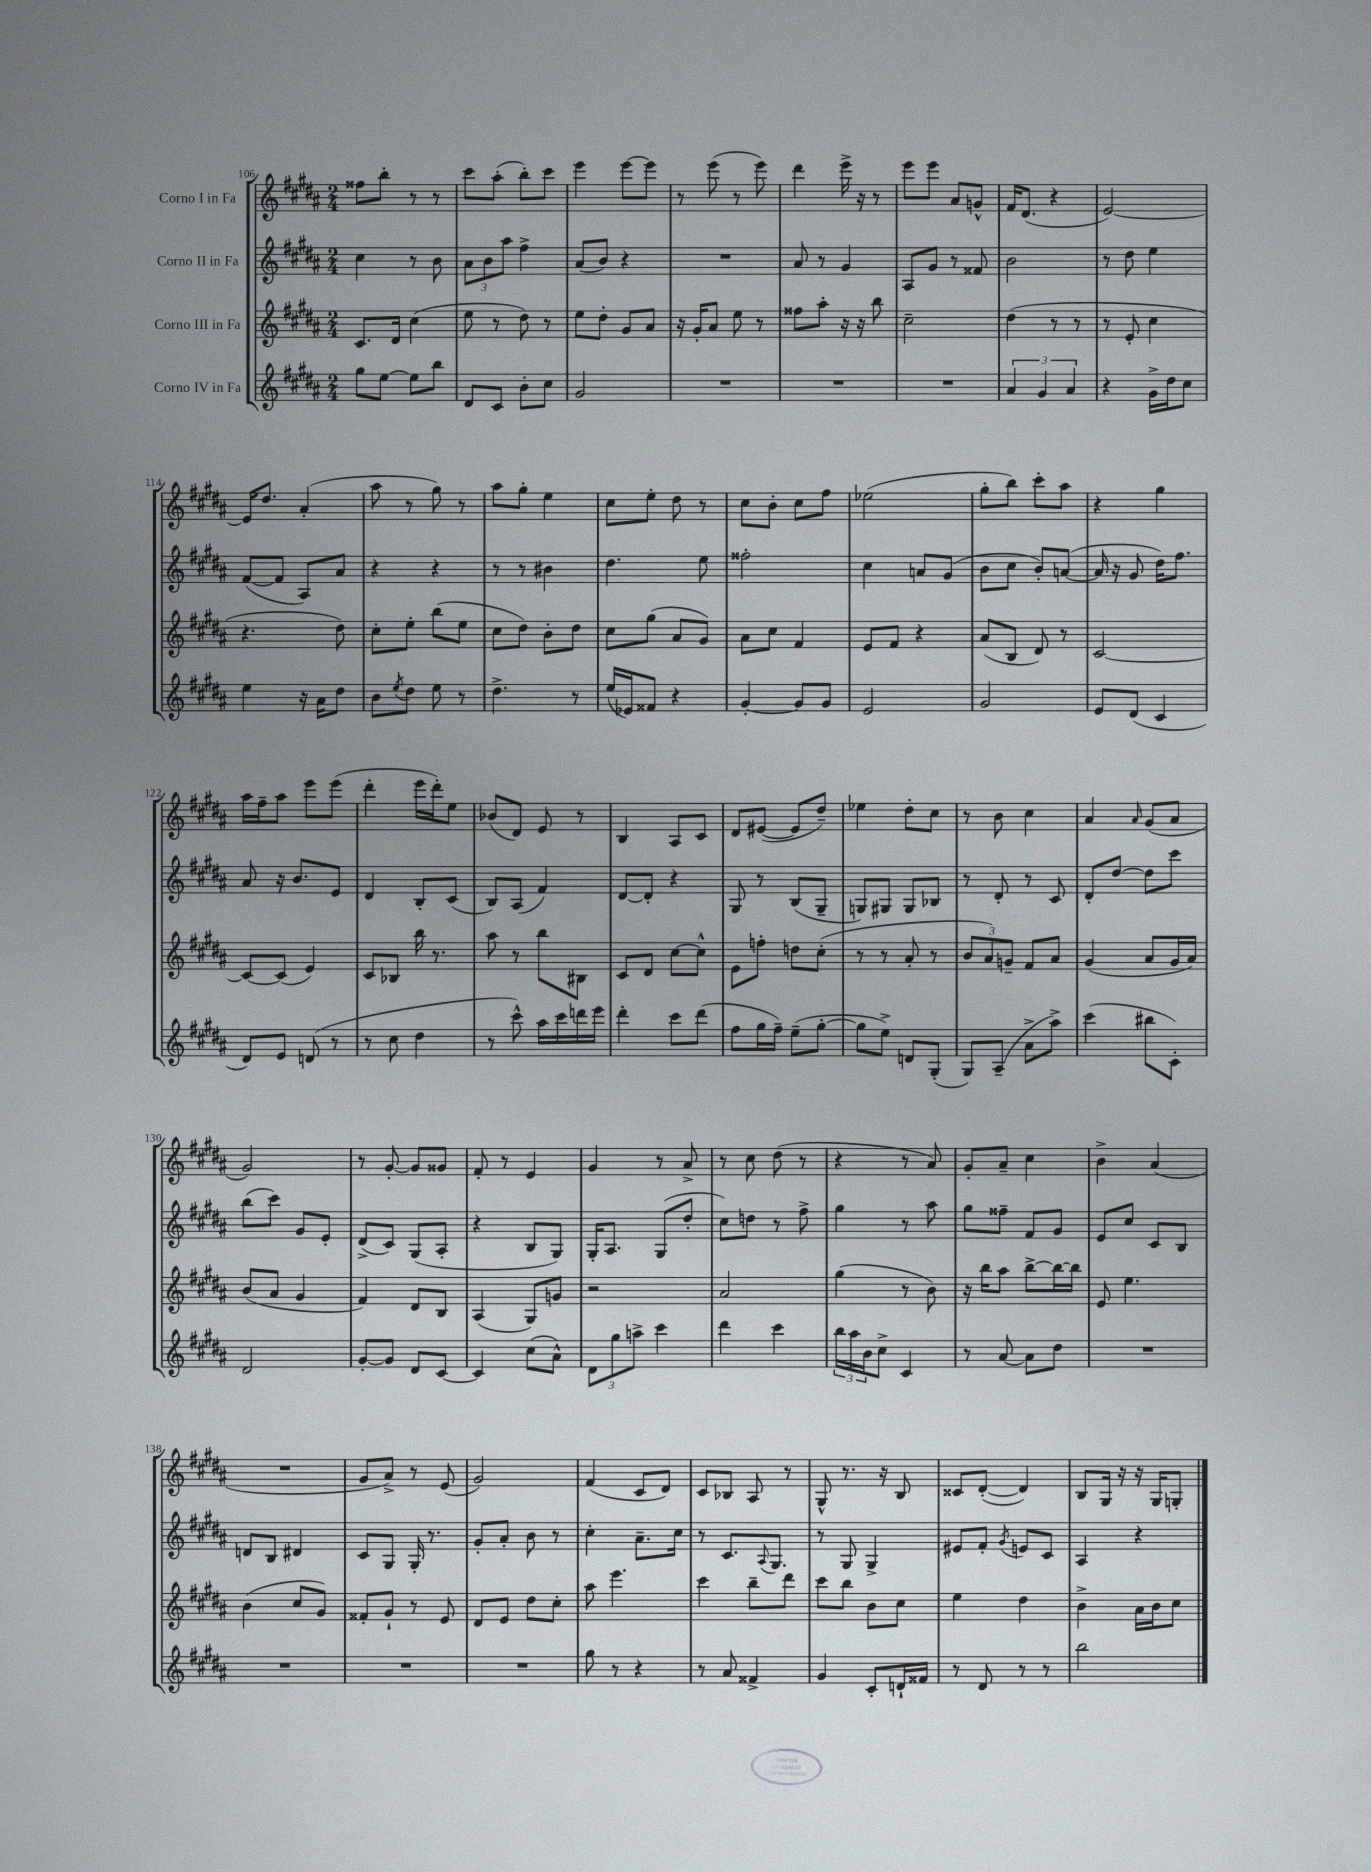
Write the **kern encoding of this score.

**kern	**kern	**kern	**kern
*part4	*part3	*part2	*part1
*staff4	*staff3	*staff2	*staff1
*I"Corno IV in Fa	*I"Corno III in Fa	*I"Corno II in Fa	*I"Corno I in Fa
*clefG2	*clefG2	*clefG2	*clefG2
*k[f#c#g#d#a#]	*k[f#c#g#d#a#]	*k[f#c#g#d#a#]	*k[f#c#g#d#a#]
*M2/4	*M2/4	*M2/4	*M2/4
=106	=106	=106	=106
8gg#\L	8.c#/L	4cc#\	8ff##X\L
[8ee\J	.	.	8bb'\J
.	16d#/Jk	.	.
8ee\L]	(4cc#\	8r	8r
8bb\J	.	8b\	8r
=107	=107	=107	=107
8d#/L	8ee\	12a#\L	8ccc#\L
.	.	12b\	.
8c#/J	8r	.	(8aa#'\J
.	.	12aa#\J	.
8b'\L	8dd#\)	4ff#^\	8bb'\L)
8cc#\J	8r	.	8ccc#\J
=108	=108	=108	=108
2g#/	8ee\L	(8a#/L	4eee\
.	8dd#'\J	8b/J)	.
.	8g#/L	4r	[8eee\L
.	8a#/J	.	8eee\J]
=109	=109	=109	=109
2r	16r	2r	8r
.	16g#'/KL	.	.
.	8a#/J	.	(8eee\
.	8ee\	.	8r
.	8r	.	8eee\)
=110	=110	=110	=110
2r	8ff##X\L	8a#/	4ddd#\
.	8aa#'\J	8r	.
.	16r	4g#/	16eee^\
.	16r	.	16r
.	8bb\	.	8r
=111	=111	=111	=111
2r	2cc#~\	8A#/L	8eee\L
.	.	8g#/J	8eee\J
.	.	8r	8a#/L
.	.	8f##X/	8gn^^/J
=112	=112	=112	=112
6a#/	(4dd#\	2b\	16f#/KL
.	.	.	(8.d#/J
6g#/	.	.	.
.	8r	.	4r
6a#/	.	.	.
.	8r	.	.
=113	=113	=113	=113
4r	8r	8r	[2e/)
.	8e'/	8dd#\	.
16g#^\LL	4cc#\	4ee\	.
16dd#\J	.	.	.
8cc#\J	.	.	.
!!LO:LB:g=z
=114	=114	=114	=114
4ee\	4.r	([8f#/L	16e/KL]
.	.	.	8.dd#/J
.	.	8f#/J]	.
16r	.	8A#/L)	(4a#'/
16a#\KL	.	.	.
8dd#\J	8dd#\)	8a#/J	.
=115	=115	=115	=115
8b\L	8cc#'\L	4r	8aa#\
8qee/	.	.	.
8dd#\J	8ee'\J	.	8r
8ee\	(8bb\L	4r	8gg#\)
8r	8ee\J	.	8r
=116	=116	=116	=116
4.dd#^\	8cc#\L	8r	8aa#\L
.	8dd#\J)	8r	8gg#'\J
.	8b'\L	4b#X\	4ee\
8r	8dd#\J	.	.
=117	=117	=117	=117
(16ee/LL	8cc#\L	4.dd#\	8cc#\L
16e-X/J)	.	.	.
8f##X/J	(8gg#\J	.	8ee'\J
4r	8a#/L	.	8dd#\
.	8g#/J)	8ee\	8r
=118	=118	=118	=118
[4g#'/	8a#\L	2ff##X'\	8cc#\L
.	8cc#\J	.	8b'\J
8g#/L]	4f#/	.	8cc#\L
8g#/J	.	.	8ff#\J
=119	=119	=119	=119
2e/	8e/L	4cc#\	(2ee-X\
.	8f#/J	.	.
.	4r	8an/L	.
.	.	(8g#/J	.
=120	=120	=120	=120
2g#/	(8a#/L	8b\L	8gg#'\L
.	8B/J	8cc#\J	8bb\J)
.	8d#/)	8b'/L)	8ccc#'\L
.	8r	([8an/J	8aa#\J
=121	=121	=121	=121
8e/L	[2c#/	16a/]	4r
.	.	16r	.
(8d#/J	.	8g#/	.
4c#/	.	16dd#\KL)	4gg#\
.	.	8.ff#\J	.
!!LO:LB:g=z
=122	=122	=122	=122
8d#/L)	8c#/L_	8a#/	16aa#\LL
.	.	.	16ff#~\J
8e/J	(8c#/J]	16r	8aa#\J
.	.	8.b/L	.
(8dn/	4e/)	.	8eee\L
8r	.	8e/J	(8eee\J
=123	=123	=123	=123
8r	8c#/L	4d#/	4ddd#'\
8cc#\	8B-X/J	.	.
4dd#\	16bb\	8B'/L	16eee\LL
.	8.r	.	16ddd#'\J)
.	.	(8c#/J	8ee\J
=124	=124	=124	=124
8r	8aa#\	8B/L)	(8b-X/L
8ccc#^^\)	8r	(8A#/J	8d#/J)
16aa#\LL	8bb\L	4f#/)	8e/
16ccc#\	.	.	.
16dddn\	8B#X\J	.	8r
16eee\JJ	.	.	.
=125	=125	=125	=125
4ddd#'\	8c#/L	[8d#/L	4B/
.	8d#/J	8d#'/J]	.
8ccc#\L	[8cc#\L	4r	8A#/L
(8ddd#\J	8cc#^^\J]	.	8c#/J
=126	=126	=126	=126
8ff#\L	8e\L	8G#/	8d#/L
16gg#\L	8ffn'\J	8r	([8e#X/J
16ff#~\JJ)	.	.	.
(8ee~\L	8ddn\L	(8B/L	8e#/L]
[8gg#'\J	(8cc#'\J	8G#~/J	8dd#~/J)
=127	=127	=127	=127
8gg#\L]	8r	8Gn/L)	4ee-X\
8ee^\J)	8r	8G#X/J	.
8dn/L	8a#'/	8G#/L	8dd#'\L
(8G#'/J	8r	8B-X/J	8cc#\J
=128	=128	=128	=128
8G#/L)	12b/L	8r	8r
.	12a#/)	.	.
(8A#~/J	.	8d#'/	8b\
.	12gn~/J	.	.
8a#^\L	8f#/L	8r	4cc#\
8aa#^\J)	8a#/J	8c#/	.
=129	=129	=129	=129
(4ccc#\	(4g#/	8d#'/L	4a#/
.	.	[8dd#/J	.
.	.	.	16qqa#/
8bb#X\L	8a#/L	8dd#\L]	(8g#/L
8c#'\J)	16g#/L	8ccc#\J	8a#/J
.	16a#/JJ)	.	.
!!LO:LB:g=z
=130	=130	=130	=130
2d#/	(8b/L	(8bb\L	2g#/)
.	8a#/J	8ccc#\J)	.
.	4g#/	8g#/L	.
.	.	8e'/J	.
=131	=131	=131	=131
[8g#'/L	4f#/)	(8d#^/L	8r
8g#/J]	.	8c#/J)	[8g#'/
8d#/L	8d#/L	(8G#/L	8g#/L]
[8c#/J	8B/J	8A#'/J	8g##X/J
=132	=132	=132	=132
4c#/]	(4A#/	4r	8f#'/
.	.	.	8r
(8cc#\L	8G#/L)	8B/L	4e/
8a#^^\J)	8gn/J	8G#/J)	.
=133	=133	=133	=133
12d#\L	2r	16G#'/KL	4g#/
.	.	8.A#/J	.
12gg#\	.	.	.
12aan^\J	.	.	.
4ccc#\	.	(8G#/L	8r
.	.	8dd#'/J	8a#^/
=134	=134	=134	=134
4ddd#\	2a#/	8cc#\L)	8r
.	.	8ddn\J	8cc#\
4ccc#\	.	8r	(8dd#\
.	.	8ff#^\	8r
=135	=135	=135	=135
24bb\LL	(4gg#\	4gg#\	4r
24aa#\	.	.	.
24b\J	.	.	.
8cc#^\J	.	.	.
4c#/	8r	8r	8r
.	8b\)	8aa#\	8a#/)
=136	=136	=136	=136
8r	16r	8gg#\L	8g#'/L
.	16bb\KL	.	.
[8a#/	8aa#\J	8ff##X~\J	8a#~/J
8a#\L]	[8bb^\L	8f#/L	4cc#\
8dd#\J	16bb\L_	8g#/J	.
.	16bb\JJ]	.	.
=137	=137	=137	=137
2r	8e/	8e/L	4b^\
.	4.ee\	8cc#/J	.
.	.	8c#/L	(4a#/
.	.	8B/J	.
!!LO:LB:g=z
=138	=138	=138	=138
2r	(4b\	8dn/L	2r
.	.	8B/J	.
.	8cc#/L	4d#X/	.
.	8g#/J)	.	.
=139	=139	=139	=139
2r	8f##X'/L	8c#/L	8g#/L
.	8g#`/J	8G#/J	8a#^/J)
.	8r	16G#'/	8r
.	.	8.r	.
.	8e/	.	(8e/
=140	=140	=140	=140
2r	8d#/L	8g#'/L	2g#/)
.	8e/J	8a#'/J	.
.	8dd#\L	8b\	.
.	8cc#'\J	8r	.
=141	=141	=141	=141
8gg#\	8aa#\	4cc#'\	(4f#/
8r	4.eee\	.	.
4r	.	8.a#~\L	8c#/L
.	.	.	8d#/J)
.	.	16cc#\Jk	.
=142	=142	=142	=142
8r	4ccc#\	8r	8c#/L
8a#/	.	8.c#/L	8B-X/J
4f##X^/	8bb~\L	.	8A#/
.	.	8qqA#/	.
.	.	8.G#/J	.
.	8ddd#\J	.	8r
=143	=143	=143	=143
4g#/	8ccc#\L	8r	8G#^^/
.	8bb\J	8G#/	8.r
8c#'/L	8b\L	4G#^/	.
.	.	.	16r
16dn`/L	8cc#\J	.	8B/
16f##X/JJ	.	.	.
=144	=144	=144	=144
8r	4ee\	8e#X/L	8c##X/L
8d#/	.	8f#'/J	([8d#'/J
.	.	8qg#/	.
8r	4dd#\	8en/L	4d#/])
8r	.	8c#/J	.
=145	=145	=145	=145
2bb\	4b^\	4A#/	8B/L
.	.	.	16G#/Jk
.	.	.	16r
.	16a#\LL	4r	16r
.	16b\J	.	16G#/KL
.	8cc#\J	.	8Gn'/J
==	==	==	==
*-	*-	*-	*-
